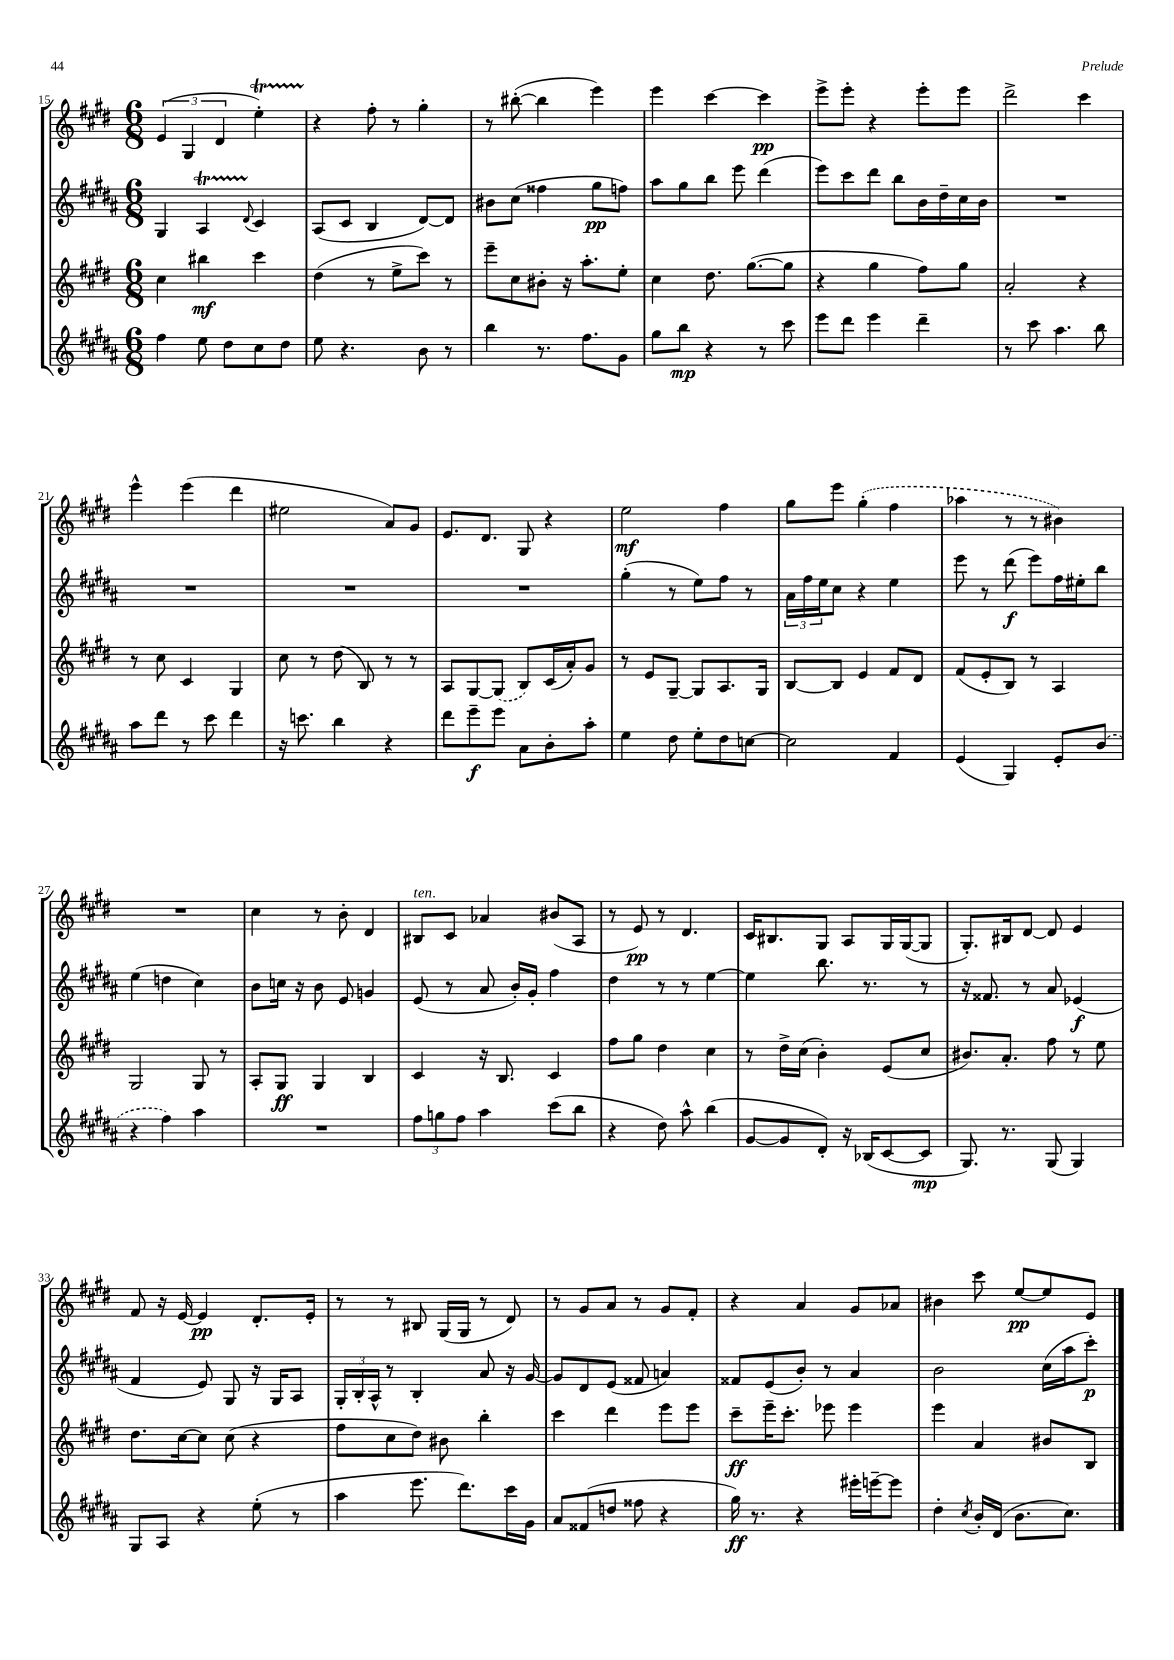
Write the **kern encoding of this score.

**kern	**kern	**kern	**kern
*staff4	*staff3	*staff2	*staff1
*clefG2	*clefG2	*clefG2	*clefG2
*k[f#c#g#d#a#]	*k[f#c#g#d#]	*k[f#c#g#d#a#]	*k[f#c#g#d#]
*M6/8	*M6/8	*M6/8	*M6/8
4ff#	4cc#	4G#	(6e
.	.	.	6G#
8ee	4bb#	4A#	.
.	.	.	6d#
8dd#	.	.	.
.	.	8qqd#	.
8cc#	4ccc#	4c#	4ee')
8dd#	.	.	.
=	=	=	=
8ee	(4dd#	(8A#	4r
4.r	.	8c#	.
.	8r	4B	8ff#'
.	8ee^	.	8r
8b	8ccc#)	[8d#)	4gg#'
8r	8r	8d#]	.
=	=	=	=
4bb	8eee~	8b#	8r
.	8cc#	(8cc#	([8bb#'
8.r	8b#'	4ff##	4bb#]
.	16r	.	.
8.ff#	8.aa'	.	.
.	.	8gg#	4eee)
8g#	8ee'	8ff)	.
=	=	=	=
8gg#	4cc#	8aa#	4eee
8bb	.	8gg#	.
4r	8.dd#	8bb	[4ccc#
.	.	8eee	.
.	([8.gg#	.	.
8r	.	(4ddd#	4ccc#]
8ccc#	8gg#]	.	.
=	=	=	=
8eee	4r	8eee)	8eee^
8ddd#	.	8ccc#	8eee'
4eee	4gg#	8ddd#	4r
.	.	8bb	.
4ddd#~	8ff#)	16b	8eee'
.	.	16dd#~	.
.	8gg#	16cc#	8eee
.	.	16b	.
=	=	=	=
8r	2a'	2.r	2ddd#^
8ccc#	.	.	.
4.aa#	.	.	.
.	4r	.	4ccc#
8bb	.	.	.
=	=	=	=
8aa#	8r	2.r	4eee^^
8ddd#	8cc#	.	.
8r	4c#	.	(4eee
8ccc#	.	.	.
4ddd#	4G#	.	4ddd#
=	=	=	=
16r	8cc#	2.r	2ee#
8.ccc	.	.	.
.	8r	.	.
4bb	(8dd#	.	.
.	8B)	.	.
4r	8r	.	8a)
.	8r	.	8g#
=	=	=	=
8ddd#	8A	2.r	8.e
8eee~	[8G#	.	.
.	.	.	8.d#
8eee	(8G#]	.	.
8a#	8B)	.	8G#
8b'	(16c#	.	4r
.	16a')	.	.
8aa#'	8g#	.	.
=	=	=	=
4ee	8r	(4gg#'	2ee
.	8e	.	.
8dd#	[8G#~	8r	.
8ee'	8G#]	8ee)	.
8dd#	8.A	8ff#	4ff#
[8cc	.	8r	.
.	16G#	.	.
=	=	=	=
2cc]	[8B	24a#	8gg#
.	.	24ff#	.
.	.	24ee	.
.	8B]	8cc#	8eee
.	4e	4r	(4gg#'
4f#	8f#	4ee	4ff#
.	8d#	.	.
=	=	=	=
(4e	(8f#	8eee	4aa-
.	8e'	8r	.
4G#)	8B)	(8ddd#	8r
.	8r	8eee)	8r
8e'	4A	16ff#	4b#)
.	.	16ee#'	.
(8b	.	8bb	.
=	=	=	=
4r	2G#	(4ee	2.r
4ff#)	.	4dd	.
4aa#	8G#	4cc#)	.
.	8r	.	.
=	=	=	=
2.r	8A'	8b	4cc#
.	8G#	16cc	.
.	.	16r	.
.	4G#	8b	8r
.	.	8e	8b'
.	4B	4g	4d#
=	=	=	=
12ff#	4c#	(8e	8B#
12gg	.	.	.
.	.	8r	8c#
12ff#	.	.	.
4aa#	16r	8a#	4a-
.	8.B	.	.
.	.	16b')	.
.	.	16g#'	.
(8ccc#	4c#	4ff#	(8b#
8bb	.	.	8A
=	=	=	=
4r	8ff#	4dd#	8r
.	8gg#	.	8e)
8dd#)	4dd#	8r	8r
8aa#^^	.	8r	4.d#
(4bb	4cc#	[4ee	.
=	=	=	=
[8g#	8r	4ee]	16c#
.	.	.	8.B#
8g#]	16dd#^	.	.
.	(16cc#	.	.
8d#')	4b')	8.bb	8G#
16r	.	.	8A
(16B-	.	8.r	.
[8c#	(8e	.	16G#
.	.	.	([16G#
8c#]	8cc#	8r	8G#]
=	=	=	=
8.G#)	8.b#)	16r	8.G#')
.	.	8.f##	.
8.r	8.a'	.	16B#
.	.	8r	[8d#
(8G#	8ff#	8a#	8d#]
4G#)	8r	(4e-	4e
.	8ee	.	.
=	=	=	=
8G#	8.dd#	4f#	8f#
8A#	.	.	16r
.	[16cc#	.	[16e
4r	8cc#]	8e)	4e]
.	(8cc#	8G#	.
(8ee'	4r	16r	8.d#'
.	.	16G#	.
8r	.	8A#	.
.	.	.	16e'
=	=	=	=
4aa#	8ff#	24G#'	8r
.	.	24B'	.
.	.	24A#^^	.
.	8cc#	8r	8r
8.eee	8dd#)	4B'	8B#
.	8b#	.	(16G#
8.ddd#)	.	.	16G#
.	4bb'	8a#	8r
16ccc#	.	16r	8d#)
16g#	.	[16g#	.
=	=	=	=
8a#	4ccc#	8g#]	8r
(8f##	.	8d#	8g#
8dd	4ddd#	(8e	8a
8ff##	.	8f##	8r
4r	8eee	4a)	8g#
.	8eee	.	8f#'
=	=	=	=
16gg#)	8ccc#~	8f##	4r
8.r	.	.	.
.	16eee~	(8e	.
.	8.ccc#'	.	.
4r	.	8b')	4a
.	8eee-	8r	.
16eee#'	4eee-	4a#	8g#
[16eee~	.	.	.
8eee]	.	.	8a-
=	=	=	=
4dd#'	4eee	2b	4b#
8qcc#	.	.	.
16b'	4a	.	8ccc#
(16d#	.	.	.
8.b	.	.	[8ee
.	8b#	(16cc#	8ee]
8.cc#)	.	16aa#	.
.	8B	8ccc#')	8e
==	==	==	==
*-	*-	*-	*-
